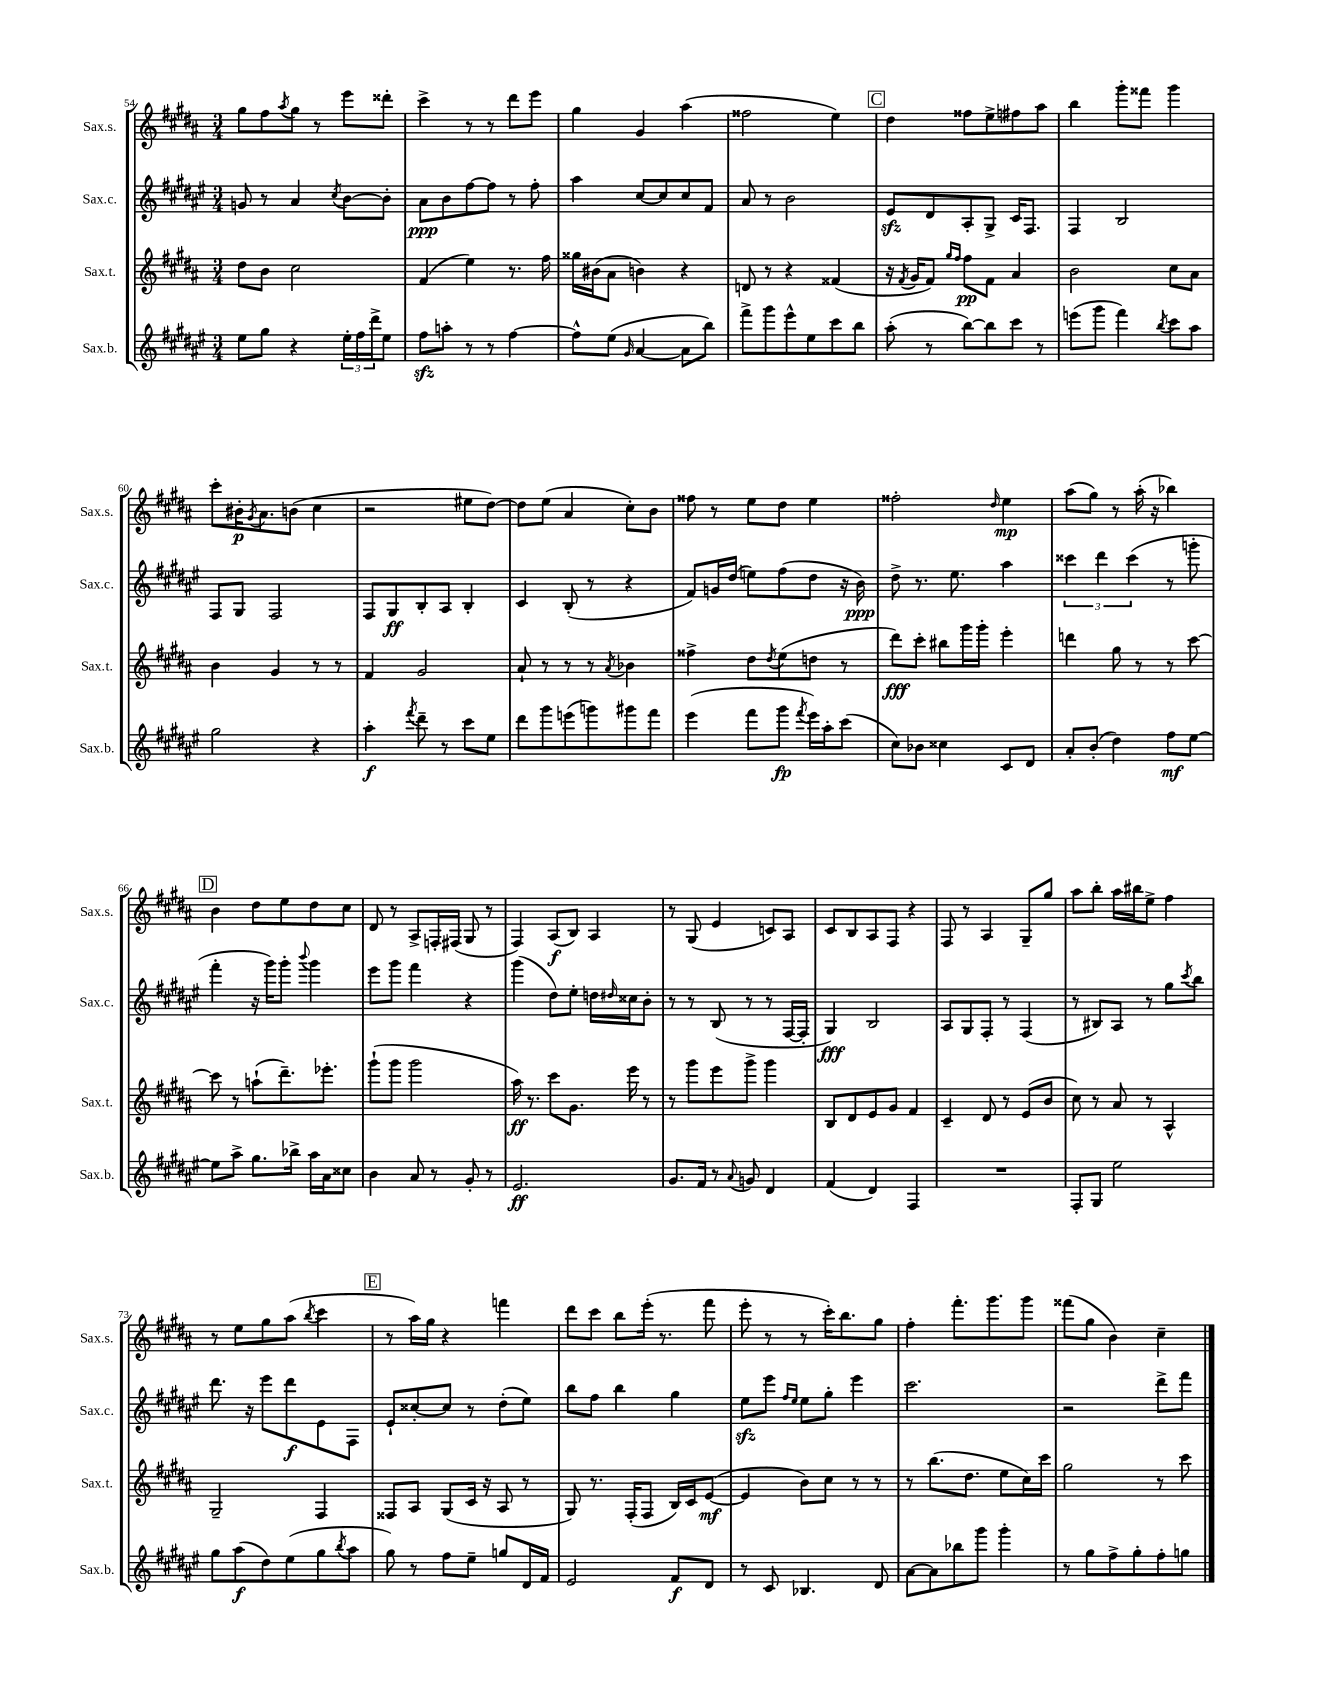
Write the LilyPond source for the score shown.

<<
\new StaffGroup <<
\new Staff = "s0" \with { instrumentName = "Sax.s." shortInstrumentName = "Sax.s." } {
    \clef treble \key b \major \numericTimeSignature \time 3/4
    gis''8 fis''8 \acciaccatura { ais''8 } gis''8 r8 e'''8 disis'''8-. |
    cis'''4-> r8 r8 dis'''8 e'''8 |
    gis''4 gis'4 ais''4( |
    fisis''2 e''4) |
    \mark \markup { \box "C" } dis''4 fisis''8 e''8-> fis''8 ais''8 |
    b''4 gis'''8-. fisis'''8 gis'''4 |
    cis'''8-. bis'16-.\p \acciaccatura { gis'8 } ais'8. b'8( cis''4 |
    r2 eis''8 dis''8~) |
    dis''8 e''8( ais'4 cis''8-.) b'8 |
    fisis''8 r8 e''8 dis''8 e''4 |
    fisis''2-. \grace { dis''16 } e''4\mp |
    ais''8( gis''8) r8 ais''16-.( r16 bes''4) |
    \mark \markup { \box "D" } b'4 dis''8 e''8 dis''8 cis''8 |
    dis'8 r8 ais8-> f16-. fis16( gis8 r8 |
    fis4) ais8\f( b8) ais4 |
    r8 gis8( e'4 c'8) ais8 |
    cis'8 b8 ais8 fis8 r4 |
    fis8 r8 ais4 gis8-- gis''8 |
    ais''8 b''8-. ais''16 bis''16 e''8-> fis''4 |
    r8 e''8 gis''8 ais''8( \acciaccatura { b''8 } cis'''4 |
    \mark \markup { \box "E" } r8 ais''16) gis''16 r4 f'''4 |
    dis'''8 cis'''8 b''8 e'''16-.( r8. fis'''8 |
    e'''8-. r8 r8 cis'''16-.) b''8. gis''8 |
    fis''4-. fis'''8.-. gis'''8. gis'''8 |
    fisis'''8( gis''8 b'4) cis''4-- \bar "|." |
}
\new Staff = "s1" \with { instrumentName = "Sax.c." shortInstrumentName = "Sax.c." } {
    \clef treble \key fis \major \numericTimeSignature \time 3/4
    g'8 r8 ais'4 \acciaccatura { cis''8 } b'8~ b'8-. |
    ais'8\ppp b'8 fis''8~ fis''8 r8 fis''8-. |
    ais''4 cis''8~ cis''8 cis''8 fis'8 |
    ais'8 r8 b'2 |
    \mark \markup { \box "C" } eis'8\sfz dis'8 ais8-. gis8-> cis'16 fis8. |
    fis4 b2 |
    fis8 gis8 fis2 |
    fis8 gis8\ff b8-. ais8 b4-. |
    cis'4 b8-.( r8 r4 |
    fis'8) g'16 dis''16( e''8) fis''8( dis''8 r16 b'16\ppp) |
    dis''8-> r8. eis''8. ais''4 |
    \tuplet 3/2 { cisis'''4 dis'''4 cisis'''4( } r8 g'''8-. |
    \mark \markup { \box "D" } fis'''4-. r16 gis'''16) gis'''8-. \appoggiatura { b'''8 } gis'''4 |
    eis'''8 gis'''8 fis'''4 r4 |
    gis'''4( dis''8) eis''8-. d''16 \grace { dis''16 } cisis''16 b'8-. |
    r8 r8 b8( r8 r8 fis16~ fis16-. |
    gis4\fff) b2 |
    ais8 gis8 fis8-. r8 fis4( |
    r8 bis8) ais8 r8 gis''8 \acciaccatura { cis'''8 } b''8 |
    dis'''8. r16 eis'''8 dis'''8\f eis'8 fis8 |
    \mark \markup { \box "E" } eis'8-! cisis''8~-. cisis''8 r8 dis''8-.( eis''8) |
    b''8 fis''8 b''4 gis''4 |
    eis''8\sfz eis'''8 \grace { fis''16 eis''16 } eis''8 gis''8-. eis'''4 |
    cis'''2. |
    r2 dis'''8-> fis'''8 \bar "|." |
}
\new Staff = "s2" \with { instrumentName = "Sax.t." shortInstrumentName = "Sax.t." } {
    \clef treble \key b \major \numericTimeSignature \time 3/4
    dis''8 b'8 cis''2 |
    fis'4( e''4) r8. fis''16 |
    gisis''16 bis'16( ais'8 b'4) r4 |
    d'8 r8 r4 fisis'4( |
    \mark \markup { \box "C" } r16 \acciaccatura { fis'8 } gis'16 fis'8) \grace { gis''16 fis''16 } fis''8\pp fis'8 ais'4 |
    b'2 cis''8 ais'8 |
    b'4 gis'4 r8 r8 |
    fis'4 gis'2 |
    ais'8-! r8 r8 r8 \acciaccatura { ais'8 } bes'4 |
    fisis''4-> dis''8 \acciaccatura { dis''8 } e''8( d''8 r8 |
    dis'''8\fff) cis'''8-. bis''8 gis'''16 gis'''16-. e'''4-. |
    d'''4 gis''8 r8 r8 cis'''8~ |
    \mark \markup { \box "D" } cis'''8 r8 a''8-!( dis'''8.--) ees'''8.-. |
    gis'''8-!( gis'''8 gis'''2 |
    ais''16\ff) r8. cis'''8 gis'8. e'''16 r8 |
    r8 gis'''8 e'''8 gis'''8-> gis'''4 |
    b8 dis'8 e'8 gis'8 fis'4 |
    cis'4-- dis'8 r8 e'8( b'8 |
    cis''8) r8 ais'8 r8 ais4-^ |
    gis2-- fis4 |
    \mark \markup { \box "E" } fisis8 ais8 gis8( cis'16 r16 ais8 r8 |
    gis8) r8. fis16-.( fis8 b16) cis'16 e'8~\mf( |
    e'4 b'8) cis''8 r8 r8 |
    r8 b''8.( dis''8. e''8 cis''16) cis'''16 |
    gis''2 r8 cis'''8 \bar "|." |
}
\new Staff = "s3" \with { instrumentName = "Sax.b." shortInstrumentName = "Sax.b." } {
    \clef treble \key fis \major \numericTimeSignature \time 3/4
    eis''8 gis''8 r4 \tuplet 3/2 { eis''16-. fis''16 dis'''16-> } eis''8 |
    fis''8\sfz a''8-. r8 r8 fis''4~ |
    fis''8-^ eis''8( \grace { gis'16 } ais'4~ ais'8 b''8) |
    fis'''8-> gis'''8 eis'''8-^ eis''8 cis'''8 b''8 |
    \mark \markup { \box "C" } ais''8-.( r8 b''8~) b''8 cis'''8 r8 |
    e'''8( gis'''8 fis'''4) \acciaccatura { b''8 } cis'''8 ais''8 |
    gis''2 r4 |
    ais''4-.\f \acciaccatura { fis'''8 } dis'''8-- r8 cis'''8 eis''8 |
    dis'''8 gis'''8 e'''8( g'''8) gis'''8 fis'''8 |
    eis'''4( fis'''8 gis'''8\fp \acciaccatura { fis'''8 } eis'''16) ais''16-. cis'''8( |
    cis''8) bes'8 cisis''4 cis'8 dis'8 |
    ais'8-. b'8-.( dis''4) fis''8\mf eis''8~ |
    \mark \markup { \box "D" } eis''8 ais''8-> gis''8. bes''16-> ais''16 ais'16 cisis''8 |
    b'4 ais'8 r8 gis'8-. r8 |
    eis'2.\ff |
    gis'8. fis'16 r8 \appoggiatura { ais'8 } g'8 dis'4 |
    fis'4( dis'4) fis4 |
    R2. |
    fis8-. gis8 eis''2 |
    gis''8 ais''8\f( dis''8) eis''8( gis''8 \acciaccatura { b''8 } ais''8 |
    \mark \markup { \box "E" } gis''8) r8 fis''8 eis''8-- g''8 dis'16 fis'16 |
    eis'2 fis'8\f dis'8 |
    r8 cis'8 bes4. dis'8 |
    ais'8~ ais'8 bes''8 gis'''8 gis'''4-. |
    r8 gis''8 fis''8-> gis''8-. fis''8-. g''8 \bar "|." |
}
>>
>>
\layout { \context { \Score currentBarNumber = #54 } }
